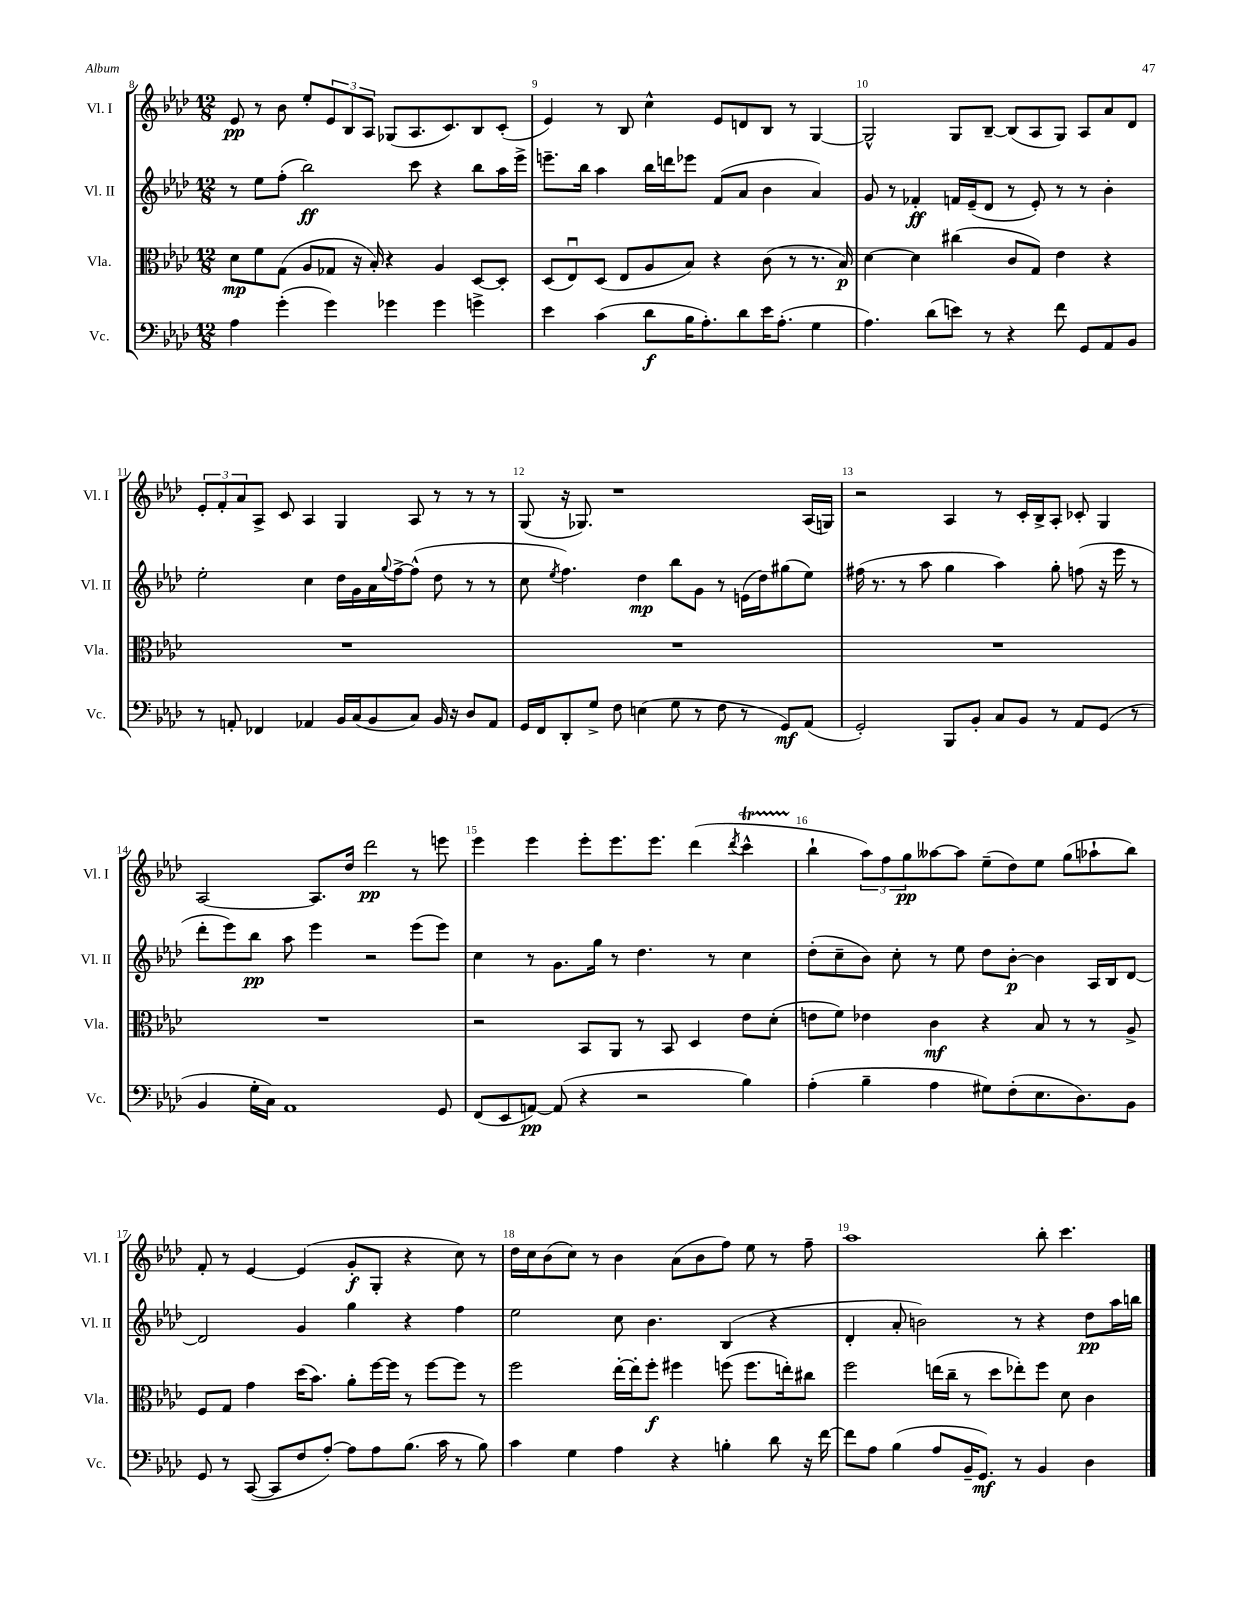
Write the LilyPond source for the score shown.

<<
\new StaffGroup <<
\new Staff = "s0" \with { instrumentName = "Vl. I" shortInstrumentName = "Vl. I" } {
    \clef treble \key aes \major \numericTimeSignature \time 12/8
    ees'8\pp r8 bes'8 ees''8-. \tuplet 3/2 { ees'8 bes8 aes8 } ges8( aes8. c'8.) bes8 c'8-.( |
    ees'4) r8 bes8 c''4-^ ees'8 d'8 bes8 r8 g4~ |
    g2-^ g8 bes8~-- bes8( aes8 g8) aes8 aes'8 des'8 |
    \tuplet 3/2 { ees'8-. f'8-. aes'8 } aes8-> c'8 aes4 g4 aes8 r8 r8 r8 |
    g8( r16 ges8.) r1 aes16( g16) |
    r2 aes4 r8 c'16-. bes16-> aes8-. ces'8-. g4 |
    aes2~ aes8. des''16 des'''2\pp r8 e'''8 |
    ees'''4 ees'''4 ees'''8-. ees'''8. ees'''8. des'''4( \acciaccatura { des'''8 } c'''4-^\startTrillSpan |
    bes''4-!\stopTrillSpan \tuplet 3/2 { aes''8) f''8 g''8\pp } aeses''8~ aeses''8 ees''8--( des''8) ees''8 g''8( aes''8-! bes''8) |
    f'8-. r8 ees'4~ ees'4( g'8-.\f g8-. r4 c''8) r8 |
    des''16 c''16 bes'8( c''8) r8 bes'4 aes'8( bes'8 f''8) ees''8 r8 f''8-- |
    aes''1 bes''8-. c'''4. \bar "|." |
}
\new Staff = "s1" \with { instrumentName = "Vl. II" shortInstrumentName = "Vl. II" } {
    \clef treble \key aes \major \numericTimeSignature \time 12/8
    r8 ees''8 f''8-.( bes''2\ff) c'''8 r4 bes''8 aes''16 ees'''16-> |
    e'''8.-- bes''16 aes''4 bes''16 d'''16 ees'''8 f'8( aes'8 bes'4 aes'4) |
    g'8 r8 fes'4-.\ff f'16 ees'16--( des'8 r8 ees'8-.) r8 r8 bes'4-. |
    ees''2-. c''4 des''16 g'16 aes'16 \appoggiatura { g''8 } f''16~-> f''8-^( des''8 r8 r8 |
    c''8 \acciaccatura { ees''8 } f''4.) des''4\mp bes''8 g'8 r8 e'16( des''16) gis''8( ees''8) |
    fis''16( r8. r8 aes''8 g''4 aes''4) g''8-. f''8( r16 ees'''16 r8 |
    des'''8-. ees'''8) bes''8\pp aes''8 ees'''4 r2 ees'''8( ees'''8) |
    c''4 r8 g'8. g''16 r8 des''4. r8 c''4 |
    des''8-.( c''8-- bes'8) c''8-. r8 ees''8 des''8 bes'8~-.\p bes'4 aes16 bes16 des'8~ |
    des'2 g'4 g''4 r4 f''4 |
    ees''2 c''8 bes'4. bes4( r4 |
    des'4-. aes'8-. b'2) r8 r4 des''8\pp aes''16 b''16 \bar "|." |
}
\new Staff = "s2" \with { instrumentName = "Vla." shortInstrumentName = "Vla." } {
    \clef alto \key aes \major \numericTimeSignature \time 12/8
    des'8\mp f'8 g8( aes8 ges8 r16 bes16-.) r4 aes4 des8~ des8-. |
    des8( ees8\downbow) des8( ees8 aes8 bes8) r4 c'8( r8 r8. bes16\p) |
    des'4~ des'4 cis''4( c'8 g8) ees'4 r4 |
    R1. |
    R1. |
    R1. |
    R1. |
    r2 bes,8 aes,8 r8 bes,8 des4 ees'8 des'8-.( |
    e'8 f'8) ees'4 c'4\mf r4 bes8 r8 r8 aes8-> |
    f8 g8 g'4 des''16( bes'8.) aes'8-. f''16~ f''16 r8 f''8~ f''8 r8 |
    f''2 ees''16~-. ees''16-. f''8-.\f fis''4 f''8( f''8. e''16-.) cis''8 |
    f''2 e''16( c''16-- r8 des''8 ees''8-.) f''8 des'8 c'4 \bar "|." |
}
\new Staff = "s3" \with { instrumentName = "Vc." shortInstrumentName = "Vc." } {
    \clef bass \key aes \major \numericTimeSignature \time 12/8
    aes4 g'4-.( g'4) ges'4 ges'4 g'4-> |
    ees'4 c'4( des'8\f bes16 aes8.-.) des'8 ees'16 aes8.-.( g4 |
    aes4.) des'8( e'8) r8 r4 f'8 g,8 aes,8 bes,8 |
    r8 a,8-. fes,4 aes,4 bes,16 c16( bes,8 c8) bes,16 r16 des8 aes,8 |
    g,16 f,16 des,8-. g8-> f8 e4( g8 r8 f8 r8 g,8\mf) aes,8( |
    g,2-.) bes,,8 bes,8-. c8 bes,8 r8 aes,8 g,8( r8 |
    bes,4 g16-. c16) aes,1 g,8 |
    f,8( ees,8 a,8~\pp) a,8( r4 r2 bes4) |
    aes4-.( bes4-- aes4 gis8) f8-.( ees8. des8.) bes,8 |
    g,8 r8 c,8~( c,8 f8 aes8~-.) aes8 aes8 bes8.( c'16 r8 bes8) |
    c'4 g4 aes4 r4 b4-. des'8 r16 f'16~ |
    f'8 aes8 bes4( aes8 bes,16-- g,8.\mf) r8 bes,4 des4 \bar "|." |
}
>>
>>
\layout { \context { \Score currentBarNumber = #8 \override BarNumber.break-visibility = ##(#f #t #t) barNumberVisibility = #all-bar-numbers-visible } }
